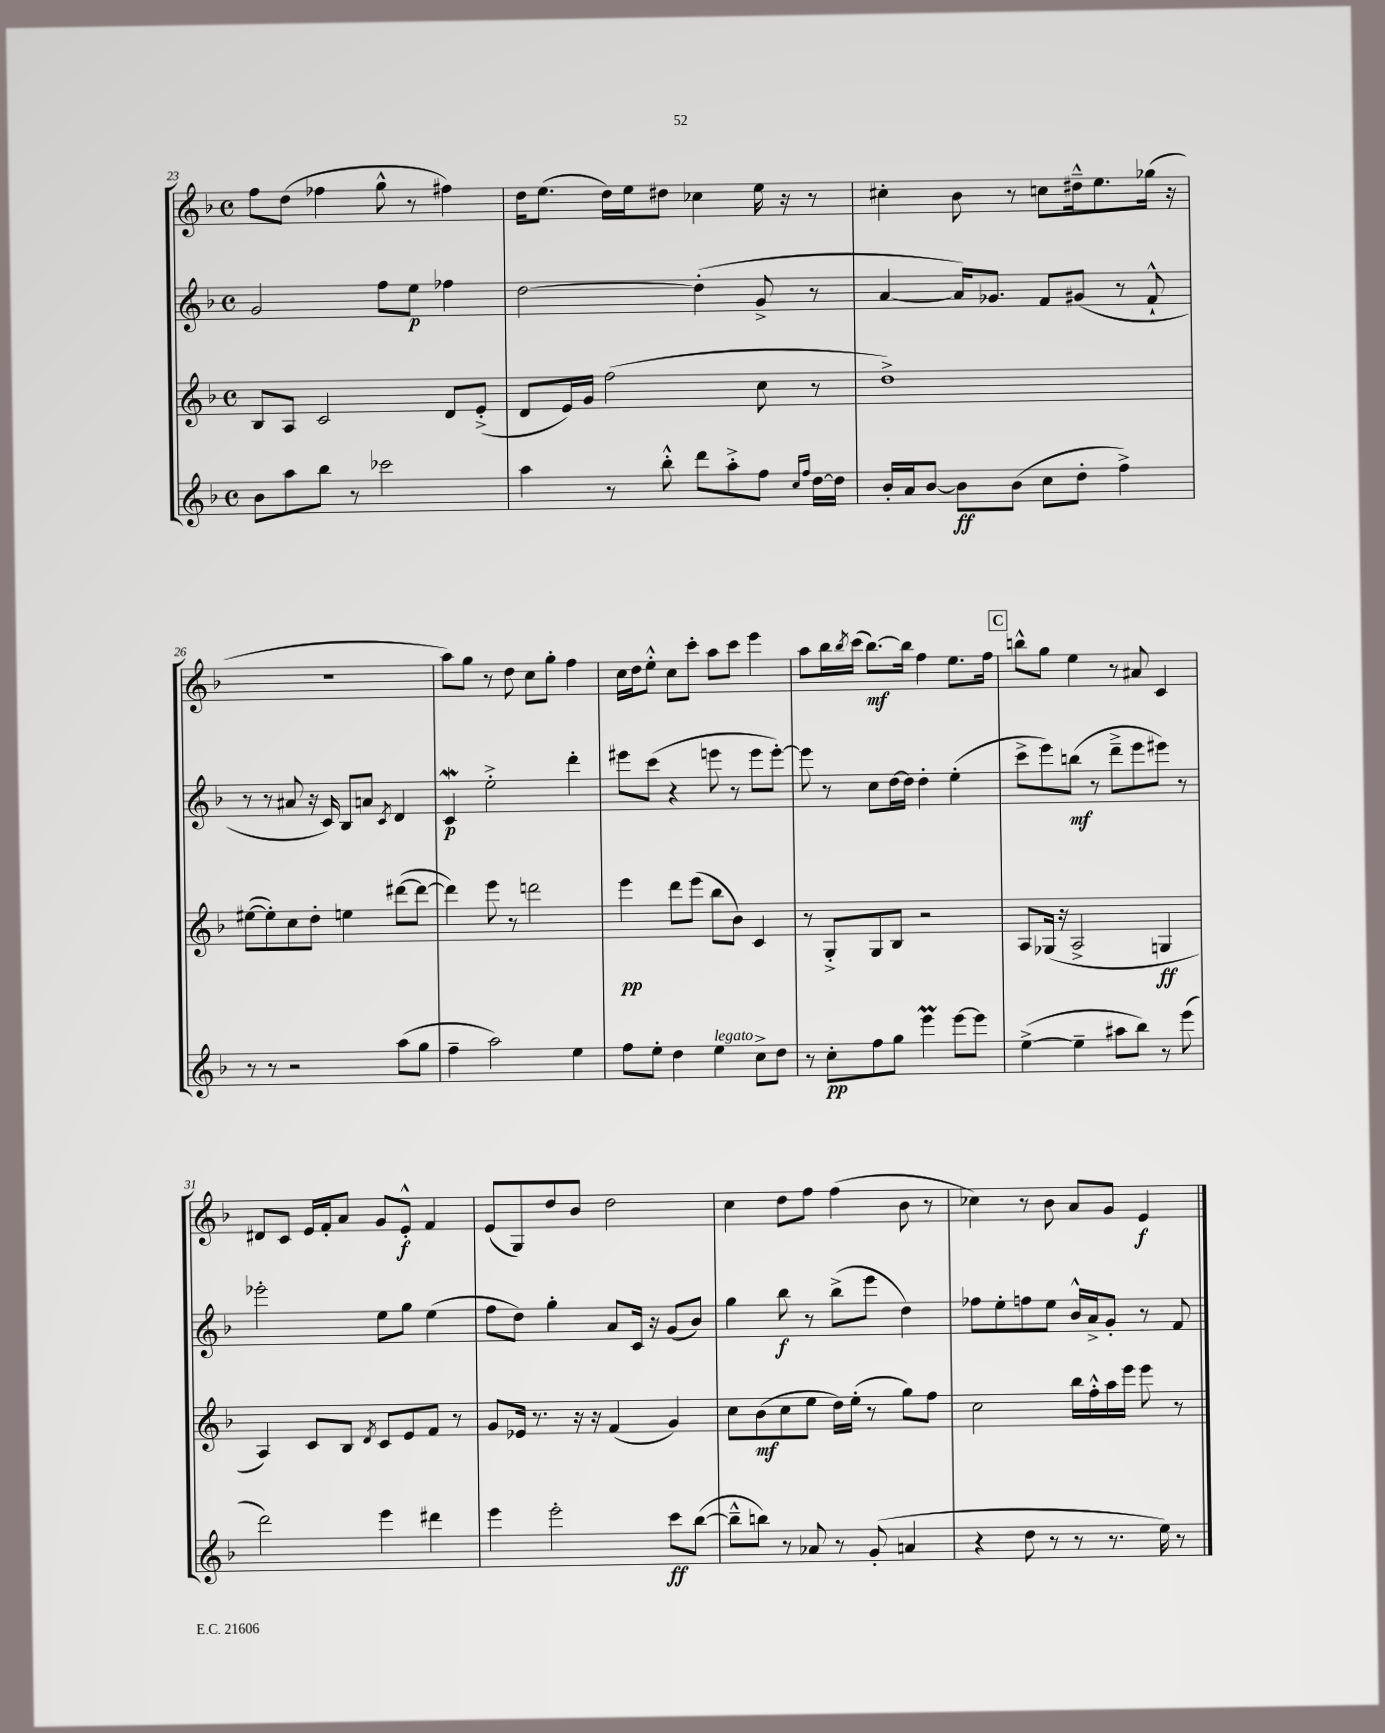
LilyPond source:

<<
\new StaffGroup <<
\new Staff = "s0" {
    \clef treble \key f \major \defaultTimeSignature \time 4/4
    f''8 d''8( fes''4 g''8-^ r8 fis''4) |
    d''16 e''8.( d''16) e''16 dis''8 ces''4 e''16 r16 r8 |
    cis''4-. bes'8 r8 c''8 dis''16---^ e''8. ges''16( r16 |
    R1 |
    a''8) g''8 r8 d''8 c''8 g''8-. f''4 |
    c''16 d''16 e''8-.-^ c''8 c'''8-. a''8 c'''8 e'''4 |
    a''8 bes''16 \acciaccatura { bes''8 } c'''16( bes''8.~\mf) bes''16 f''4 e''8. f''16 |
    \mark \markup { \box "C" } b''8-^ g''8 e''4 r8 ais'8 c'4 |
    dis'8 c'8 e'16 f'16-. a'8 g'8 e'8-.-^\f f'4 |
    e'8( g8) d''8 bes'8 d''2 |
    c''4 d''8 f''8 f''4( bes'8 r8 |
    ces''4) r8 bes'8 a'8 g'8 e'4\f \bar "|." |
}
\new Staff = "s1" {
    \clef treble \key f \major \defaultTimeSignature \time 4/4
    g'2 f''8 e''8\p fes''4 |
    d''2~ d''4-.( g'8-> r8 |
    a'4~ a'16) ges'8. f'8 gis'8( r8 f'8-!-^ |
    r8 r8 ais'8 r16 c'16) bes8 a'8 \acciaccatura { c'8 } d'4 |
    c'4\mordent\p e''2-.-> d'''4-. |
    eis'''8 c'''8( r4 e'''8 r8 e'''8 e'''8~-.) |
    e'''8 r8 c''8 d''16~ d''16 d''4-. e''4-.( |
    \mark \markup { \box "C" } c'''8-> e'''8) b''8\mf( r8 d'''8---> e'''8 eis'''8) r8 |
    ees'''2-. e''8 g''8 e''4( |
    f''8 d''8) g''4-. a'8 c'16 r16 g'8( bes'8) |
    g''4 bes''8\f r8 bes''8->( e'''8 d''4) |
    fes''8 e''8-. f''8 e''8 bes'16-^ a'16-> g'8-. r8 f'8 \bar "|." |
}
\new Staff = "s2" {
    \clef treble \key f \major \defaultTimeSignature \time 4/4
    bes8 a8 c'2 d'8 e'8-.->( |
    d'8 e'16) g'16 f''2( c''8 r8 |
    d''1->) |
    eis''8~( eis''8-.) c''8 d''8-. e''4 dis'''8~( dis'''8~ |
    dis'''4) e'''8 r8 d'''2 |
    e'''4\pp d'''8 e'''8( bes''8 bes'8) c'4 |
    r8 g8-.-> g8 bes8 r2 |
    \mark \markup { \box "C" } a8 ges16( r16 a2-> g4\ff |
    a4) c'8 bes8 \acciaccatura { d'8 } c'8 e'8 f'8 r8 |
    g'8 ees'16 r8. r16 r16 f'4( g'4) |
    c''8 bes'8\mf( c''8 e''8 d''16) e''16-.( r8 g''8) f''8 |
    c''2 bes''16 f''16-.-^ a''16 e'''16 e'''8 r8 \bar "|." |
}
\new Staff = "s3" {
    \clef treble \key f \major \defaultTimeSignature \time 4/4
    bes'8 a''8 bes''8 r8 ces'''2 |
    a''4 r8 bes''8-.-^ d'''8 a''8-.-> f''8 \grace { c''16 f''16 } d''16~ d''16 |
    bes'16-. a'16 bes'8~ bes'8\ff bes'8( c''8 d''8-. f''4->) |
    r8 r8 r2 a''8( g''8 |
    f''4-- a''2) e''4 |
    f''8 e''8-. d''4 e''4^\markup { \italic "legato" } c''8-> d''8 |
    r8 c''8-.\pp f''8 g''8 e'''4\prall e'''8~ e'''8 |
    \mark \markup { \box "C" } e''4~->( e''4-- ais''8 bes''8) r8 e'''8( |
    d'''2) e'''4 dis'''4 |
    e'''4 e'''2-. c'''8\ff bes''8~( |
    bes''8---^ b''8) r8 aes'8 r8 g'8-.( a'4 |
    r4 d''8 r8 r8 r8. e''16) r8 \bar "|." |
}
>>
>>
\layout { \context { \Score currentBarNumber = #23 } }
